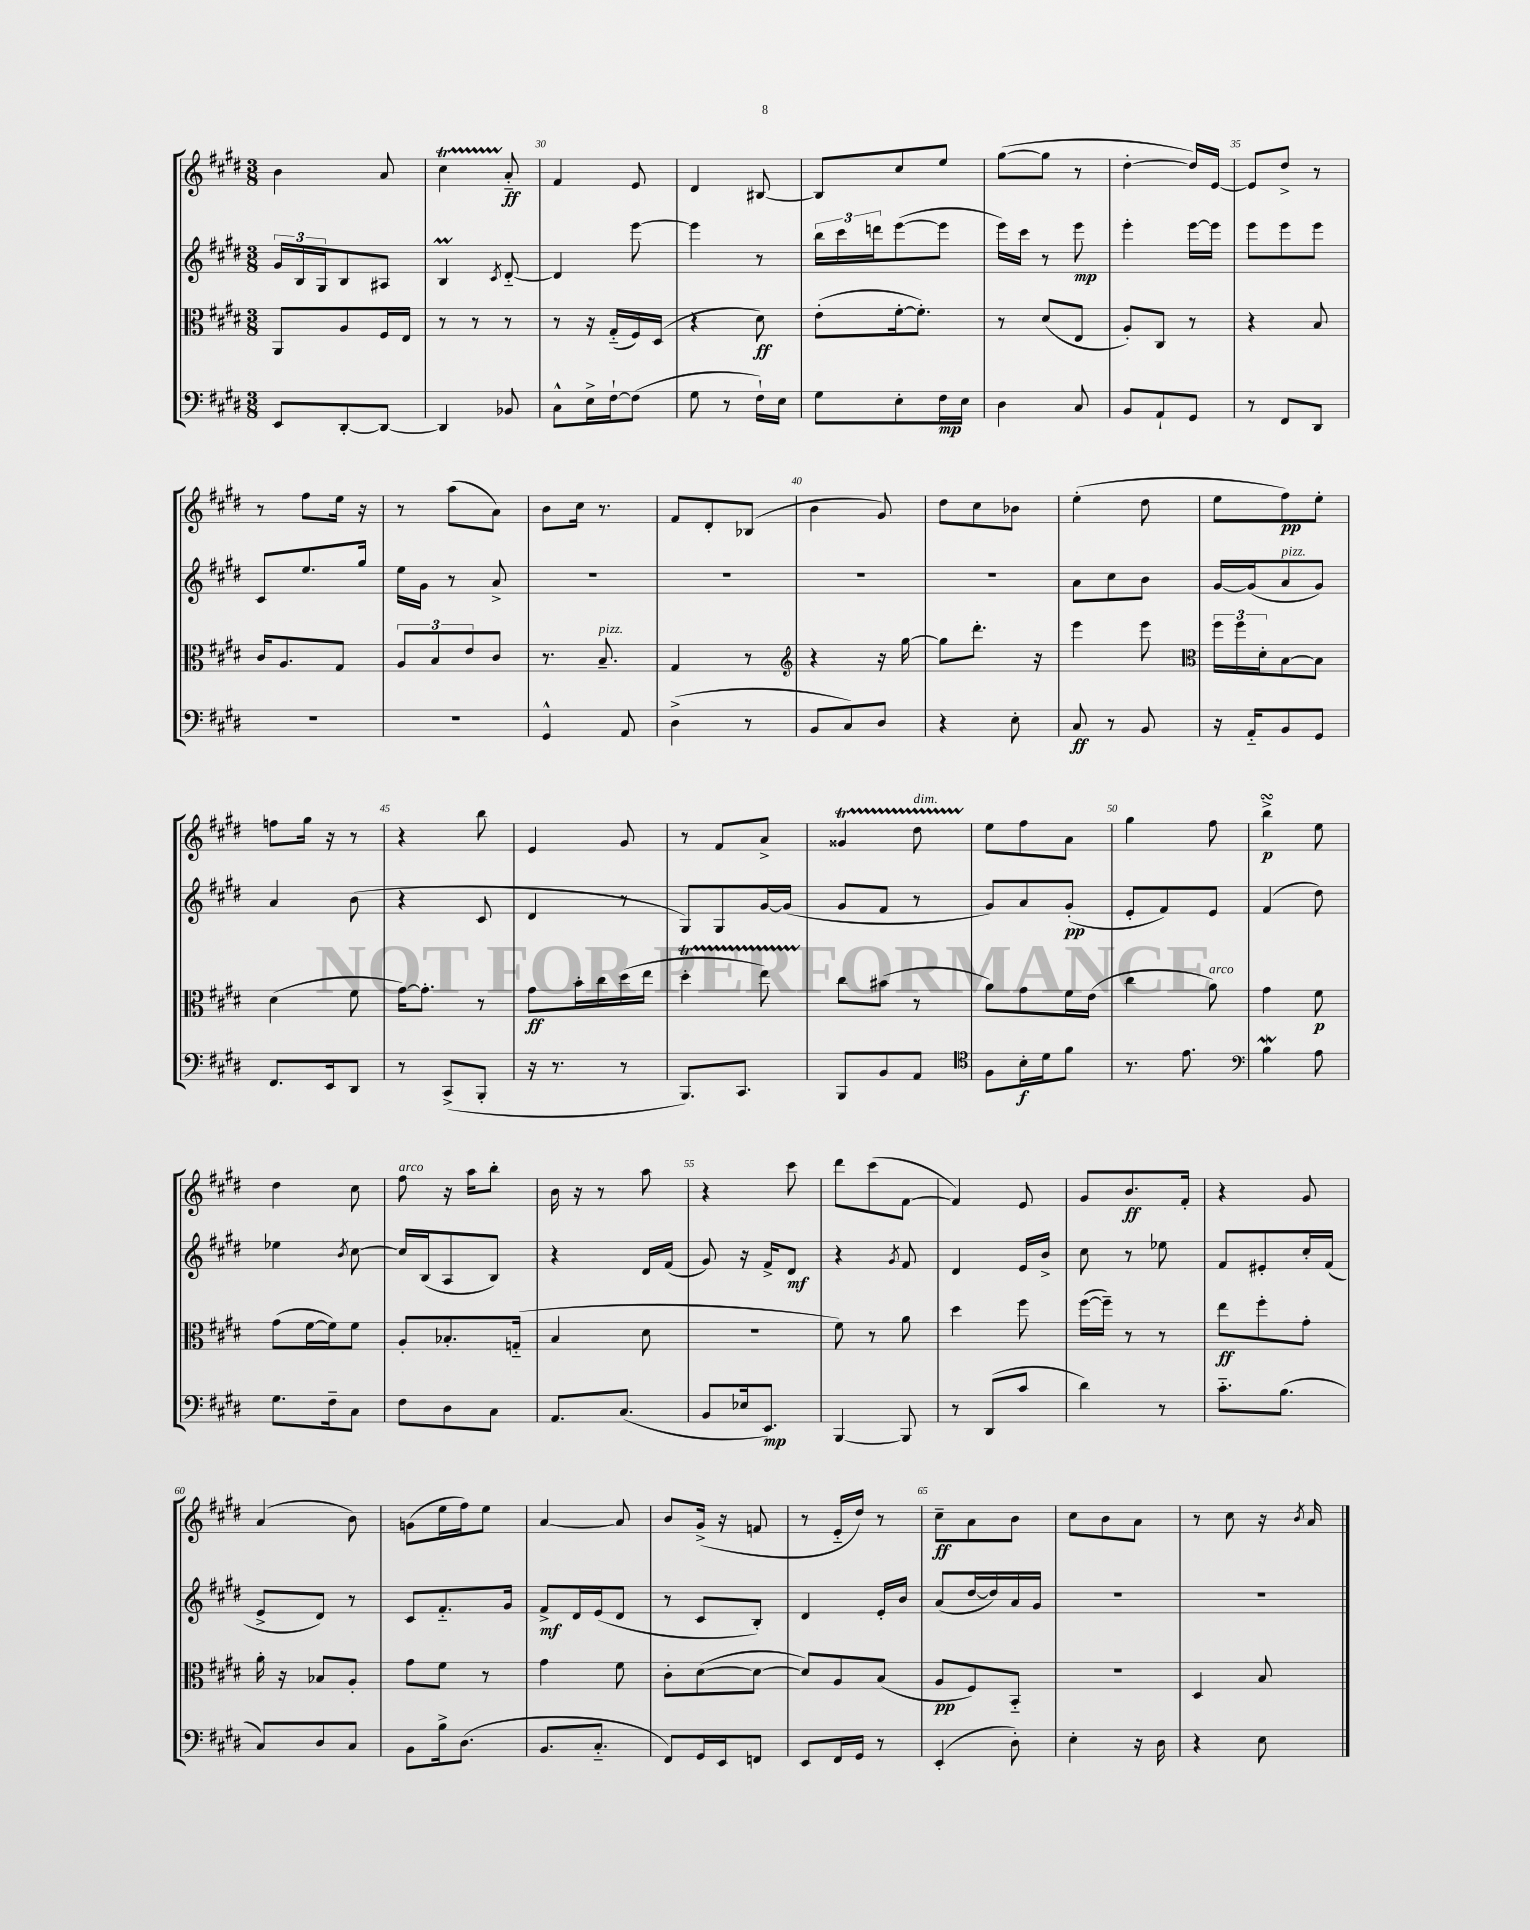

**kern	**dynam	**kern	**dynam	**kern	**dynam	**kern	**dynam
*part4	*part4	*part3	*part3	*part2	*part2	*part1	*part1
*staff4	*staff4	*staff3	*staff3	*staff2	*staff2	*staff1	*staff1
*clefF4	*	*clefC3	*	*clefG2	*	*clefG2	*
*k[f#c#g#d#]	*	*k[f#c#g#d#]	*	*k[f#c#g#d#]	*	*k[f#c#g#d#]	*
*M3/8	*	*M3/8	*	*M3/8	*	*M3/8	*
=28	=28	=28	=28	=28	=28	=28	=28
8EE/L	.	8AA/L	.	24g#/LL	.	4b\	.
.	.	.	.	24B/	.	.	.
.	.	.	.	24G#/J	.	.	.
[8DD#'/	.	8A/	.	8B/	.	.	.
8DD#/J_	.	16F#/L	.	8A#X/J	.	8a/	.
.	.	16E/JJ	.	.	.	.	.
=29	=29	=29	=29	=29	=29	=29	=29
4DD#/]	.	8r	.	4BM/	.	4cc#T\	.
.	.	8r	.	.	.	.	.
.	.	.	.	8qc#/	.	.	.
8BB-X/	.	8r	.	[8d#/	.	8a/	ff
=30	=30	=30	=30	=30	=30	=30	=30
8C#^^\L	.	8r	.	4d#/]	.	4f#/	.
16E^\L	.	16r	.	.	.	.	.
[16F#`\J	.	(16G#/LL	.	.	.	.	.
(8F#\J]	.	16F#/)	.	[8eee\	.	8e/	.
.	.	(16D#/JJ	.	.	.	.	.
=31	=31	=31	=31	=31	=31	=31	=31
8G#\	.	4r	.	4eee\]	.	4d#/	.
8r	.	.	.	.	.	.	.
16F#`\LL)	.	8d#\)	ff	8r	.	[8B#X/	.
16E\JJ	.	.	.	.	.	.	.
=32	=32	=32	=32	=32	=32	=32	=32
8G#\L	.	(8e'\L	.	24bb\LL	.	8B#/L]	.
.	.	.	.	24ccc#\	.	.	.
.	.	.	.	24dddn\J	.	.	.
8E'\	.	[16f#'\k	.	([8eee\	.	8cc#/	.
.	.	8.f#'\J])	.	.	.	.	.
16F#\L	mp	.	.	8eee\J]	.	8ee/J	.
16E\JJ	.	.	.	.	.	.	.
=33	=33	=33	=33	=33	=33	=33	=33
4D#\	.	8r	.	16eee\LL)	.	([8gg#\L	.
.	.	.	.	16ccc#\JJ	.	.	.
.	.	(8d#/L	.	8r	.	8gg#\J]	.
8C#/	.	8E/J	.	8eee\	mp	8r	.
=34	=34	=34	=34	=34	=34	=34	=34
8BB/L	.	8A'/L)	.	4eee'\	.	[4dd#'\	.
8AA`/	.	8C#/J	.	.	.	.	.
8GG#/J	.	8r	.	[16eee\LL	.	16dd#/LL])	.
.	.	.	.	16eee\JJ]	.	[16e/JJ	.
=35	=35	=35	=35	=35	=35	=35	=35
8r	.	4r	.	8eee\L	.	8e/L]	.
8FF#/L	.	.	.	8eee\	.	8dd#^/J	.
8DD#/J	.	8B/	.	8eee\J	.	8r	.
!!LO:LB:g=z
=36	=36	=36	=36	=36	=36	=36	=36
4.r	.	16c#/KL	.	8c#/L	.	8r	.
.	.	8.A/	.	.	.	.	.
.	.	.	.	8.ee/	.	8ff#\L	.
.	.	8G#/J	.	.	.	16ee\Jk	.
.	.	.	.	16gg#/Jk	.	16r	.
=37	=37	=37	=37	=37	=37	=37	=37
4.r	.	12A/L	.	16ee\LL	.	8r	.
.	.	.	.	16g#\JJ	.	.	.
.	.	12B/	.	.	.	.	.
.	.	.	.	8r	.	(8aa\L	.
.	.	12e/	.	.	.	.	.
.	.	8c#/J	.	8a^/	.	8a\J)	.
=38	=38	=38	=38	=38	=38	=38	=38
4GG#^^/	.	8.r	.	4.r	.	8b\L	.
.	.	.	.	.	.	16cc#\Jk	.
!	!	!LO:TX:a:i:t=pizz.	!	!	!	!	!
.	.	8.B~/	.	.	.	8.r	.
8AA/	.	.	.	.	.	.	.
=39	=39	=39	=39	=39	=39	=39	=39
(4D#^\	.	4G#/	.	4.r	.	8f#/L	.
.	.	.	.	.	.	8d#'/	.
8r	.	8r	.	.	.	(8B-X/J	.
=40	=40	=40	=40	=40	=40	=40	=40
*	*	*clefG2	*	*	*	*	*
8BB/L	.	4r	.	4.r	.	4b\	.
8C#/)	.	.	.	.	.	.	.
8D#/J	.	16r	.	.	.	8g#/)	.
.	.	[16gg#\	.	.	.	.	.
=41	=41	=41	=41	=41	=41	=41	=41
4r	.	8gg#\L]	.	4.r	.	8dd#\L	.
.	.	8.ddd#'\J	.	.	.	8cc#\	.
8E'\	.	.	.	.	.	8b-X\J	.
.	.	16r	.	.	.	.	.
=42	=42	=42	=42	=42	=42	=42	=42
8C#/	ff	4eee\	.	8a\L	.	(4ee'\	.
8r	.	.	.	8cc#\	.	.	.
8BB/	.	8eee\	.	8b\J	.	8dd#\	.
=43	=43	=43	=43	=43	=43	=43	=43
*	*	*clefC3	*	*	*	*	*
16r	.	24ff#\LL	.	[16g#/LL	.	8ee\L	.
.	.	24ff#\	.	.	.	.	.
16AA/KL	.	.	.	(16g#/J]	.	.	.
.	.	24d#'\J	.	.	.	.	.
!	!	!	!	!LO:TX:a:i:t=pizz.	!	!	!
8BB/	.	[8B\	.	8a/	.	8ff#\)	pp
8GG#/J	.	8B\J]	.	8g#/J)	.	8ee'\J	.
!!LO:LB:g=z
=44	=44	=44	=44	=44	=44	=44	=44
8.FF#/L	.	(4d#\	.	4a/	.	8ffn\L	.
.	.	.	.	.	.	16gg#\Jk	.
16EE/k	.	.	.	.	.	16r	.
8DD#/J	.	8f#\	.	(8b\	.	8r	.
=45	=45	=45	=45	=45	=45	=45	=45
8r	.	[16g#\KL)	.	4r	.	4r	.
.	.	8.g#'\J]	.	.	.	.	.
(8CC#^/L	.	.	.	.	.	.	.
8BBB'/J	.	8r	.	8c#/	.	8bb\	.
=46	=46	=46	=46	=46	=46	=46	=46
16r	.	8g#\L	ff	4d#/	.	4e/	.
8.r	.	.	.	.	.	.	.
.	.	16b'\L	.	.	.	.	.
.	.	16cc#\	.	.	.	.	.
8r	.	(16dd#\	.	8r	.	8g#/	.
.	.	16ee\JJ	.	.	.	.	.
=47	=47	=47	=47	=47	=47	=47	=47
8.BBB/L)	.	4dd#t'\	.	8G#/L)	.	8r	.
.	.	.	.	8G#/	.	8f#/L	.
8.CC#/J	.	.	.	.	.	.	.
.	.	8eeTTT\)	.	[16g#/L	.	8a^/J	.
.	.	.	.	(16g#/JJ]	.	.	.
=48	=48	=48	=48	=48	=48	=48	=48
8BBB/L	.	8cc#\L	.	8g#/L	.	4g##Xt/	.
8BB/	.	(8b#X\J	.	8f#/J	.	.	.
!	!	!	!	!	!	!LO:TX:a:i:t=dim.	!
8AA/J	.	8r	.	8r	.	8dd#TTT\	.
=49	=49	=49	=49	=49	=49	=49	=49
*clefC4	*	*	*	*	*	*	*
8F#\L	.	8a\L)	.	8g#/L)	.	8ee\L	.
16B'\L	f	8g#\	.	8a/	.	8ff#\	.
16d#\J	.	.	.	.	.	.	.
8f#\J	.	16f#\L	.	(8g#'/J	pp	8a\J	.
.	.	(16e\JJ	.	.	.	.	.
=50	=50	=50	=50	=50	=50	=50	=50
8.r	.	4cc#\	.	8e'/L	.	4gg#\	.
.	.	.	.	8f#/)	.	.	.
8.e\	.	.	.	.	.	.	.
!	!	!LO:TX:a:i:t=arco	!	!	!	!	!
.	.	8a\)	.	8e/J	.	8ff#\	.
=51	=51	=51	=51	=51	=51	=51	=51
*clefF4	*	*	*	*	*	*	*
4BW\	.	4g#\	.	(4f#/	.	4bbsSSS^\	p
8A\	.	8f#\	p	8dd#\)	.	8ee\	.
!!LO:LB:g=z
=52	=52	=52	=52	=52	=52	=52	=52
8.G#\L	.	(8g#\L	.	4ee-X\	.	4dd#\	.
.	.	[16f#\L	.	.	.	.	.
16F#~\k	.	16f#\J])	.	.	.	.	.
.	.	.	.	8qb/	.	.	.
8C#\J	.	8f#\J	.	[8cc#\	.	8cc#\	.
=53	=53	=53	=53	=53	=53	=53	=53
!	!	!	!	!	!	!LO:TX:a:i:t=arco	!
8F#\L	.	8A'/L	.	16cc#/LL]	.	8ff#\	.
.	.	.	.	(16B/J	.	.	.
8D#\	.	8.B-X'/	.	8A/	.	16r	.
.	.	.	.	.	.	16aa\KL	.
8C#\J	.	.	.	8B/J)	.	8bb'\J	.
.	.	(16Gn/Jk	.	.	.	.	.
=54	=54	=54	=54	=54	=54	=54	=54
8.AA/L	.	4B/	.	4r	.	16b\	.
.	.	.	.	.	.	16r	.
.	.	.	.	.	.	8r	.
(8.C#/J	.	.	.	.	.	.	.
.	.	8d#\	.	16d#/LL	.	8aa\	.
.	.	.	.	(16f#/JJ	.	.	.
=55	=55	=55	=55	=55	=55	=55	=55
8BB/L	.	4.r	.	8g#/)	.	4r	.
16E-X/k	.	.	.	16r	.	.	.
8.EE/J)	mp	.	.	16f#^/KL	.	.	.
.	.	.	.	8d#/J	mf	8ccc#\	.
=56	=56	=56	=56	=56	=56	=56	=56
[4BBB/	.	8f#\)	.	4r	.	8ddd#\L	.
.	.	8r	.	.	.	(8ccc#\	.
.	.	.	.	8qg#/	.	.	.
8BBB/]	.	8a\	.	8f#/	.	[8f#\J	.
=57	=57	=57	=57	=57	=57	=57	=57
8r	.	4dd#\	.	4d#/	.	4f#/])	.
(8DD#/L	.	.	.	.	.	.	.
8c#/J	.	8ff#\	.	16e/LL	.	8e/	.
.	.	.	.	16b^/JJ	.	.	.
=58	=58	=58	=58	=58	=58	=58	=58
4d#\)	.	([16ff#\LL	.	8cc#\	.	8g#/L	.
.	.	16ff#~\JJ])	.	.	.	.	.
.	.	8r	.	8r	.	8.b/	ff
8r	.	8r	.	8ee-X\	.	.	.
.	.	.	.	.	.	16f#'/Jk	.
=59	=59	=59	=59	=59	=59	=59	=59
8.c#\L	.	8ee\L	ff	8f#/L	.	4r	.
.	.	8ff#'\	.	8e#X'/	.	.	.
(8.B\J	.	.	.	.	.	.	.
.	.	8g#'\J	.	16cc#'/L	.	8g#/	.
.	.	.	.	(16f#/JJ	.	.	.
!!LO:LB:g=z
=60	=60	=60	=60	=60	=60	=60	=60
8C#/L)	.	16a'\	.	8e^/L	.	(4a/	.
.	.	16r	.	.	.	.	.
8D#/	.	8B-X/L	.	8d#/J)	.	.	.
8C#/J	.	8A'/J	.	8r	.	8b\)	.
=61	=61	=61	=61	=61	=61	=61	=61
8BB\L	.	8g#\L	.	8c#/L	.	(8gn\L	.
16B^\k	.	8f#\J	.	8.f#/	.	16ee\L	.
(8.D#\J	.	.	.	.	.	16ff#\J)	.
.	.	8r	.	.	.	8ee\J	.
.	.	.	.	16g#/Jk	.	.	.
=62	=62	=62	=62	=62	=62	=62	=62
8.BB/L	.	4g#\	.	8f#^/L	mf	[4a/	.
.	.	.	.	16d#/L	.	.	.
8.C#/J	.	.	.	(16e/J	.	.	.
.	.	8f#\	.	8d#/J	.	8a/]	.
=63	=63	=63	=63	=63	=63	=63	=63
8FF#/L)	.	8c#'\L	.	8r	.	8b/L	.
16GG#/L	.	([8d#\	.	8c#/L	.	(16g#^/Jk	.
16EE/J	.	.	.	.	.	16r	.
8FFn/J	.	8d#\J_	.	8B'/J)	.	8fn/	.
=64	=64	=64	=64	=64	=64	=64	=64
8EE/L	.	8d#/L])	.	4d#/	.	8r	.
16FF#/L	.	8A/	.	.	.	16e/LL	.
16GG#/JJ	.	.	.	.	.	16dd#/JJ)	.
8r	.	(8B/J	.	16e'/LL	.	8r	.
.	.	.	.	16b/JJ	.	.	.
=65	=65	=65	=65	=65	=65	=65	=65
(4EE'/	.	8A/L	pp	(8a/L	.	8cc#~\L	ff
.	.	8F#/)	.	[16dd#/L	.	8a\	.
.	.	.	.	16dd#/])	.	.	.
8D#'\)	.	8BB/J	.	16a/	.	8b\J	.
.	.	.	.	16g#/JJ	.	.	.
=66	=66	=66	=66	=66	=66	=66	=66
4E'\	.	4.r	.	4.r	.	8cc#\L	.
.	.	.	.	.	.	8b\	.
16r	.	.	.	.	.	8a\J	.
16D#\	.	.	.	.	.	.	.
=67	=67	=67	=67	=67	=67	=67	=67
4r	.	4D#/	.	4.r	.	8r	.
.	.	.	.	.	.	8cc#\	.
8E\	.	8B/	.	.	.	16r	.
.	.	.	.	.	.	8qb/	.
.	.	.	.	.	.	16a/	.
==	==	==	==	==	==	==	==
*-	*-	*-	*-	*-	*-	*-	*-
